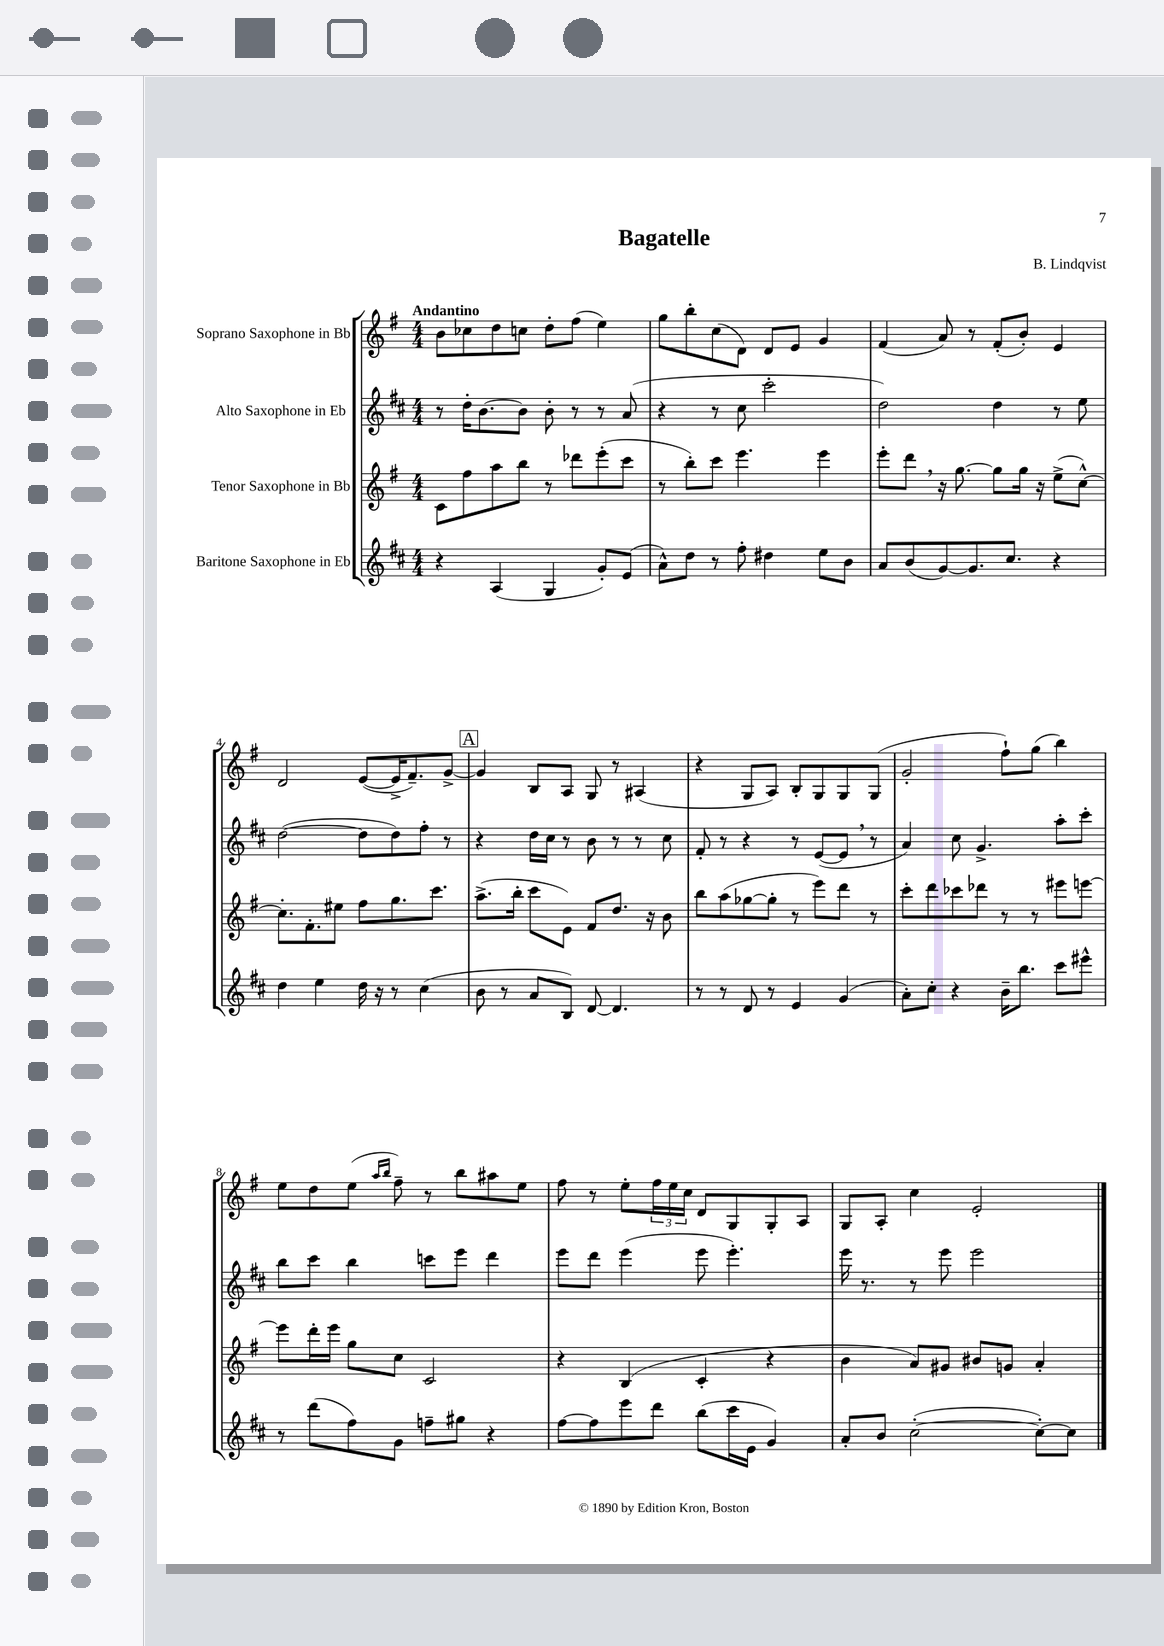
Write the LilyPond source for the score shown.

\header { title = "Bagatelle" composer = "B. Lindqvist" }
<<
\new StaffGroup <<
\new Staff = "s0" \with { instrumentName = "Soprano Saxophone in Bb" } {
    \clef treble \key g \major \numericTimeSignature \time 4/4 \tempo "Andantino"
    b'8 ces''8 d''8 c''8 d''8-. fis''8( e''4) |
    g''8 b''8-. c''8( d'8) d'8 e'8 g'4 |
    fis'4( a'8) r8 fis'8-.( b'8-.) e'4 |
    d'2 e'8~( e'16-> fis'8.--) g'8~-> |
    \mark \markup { \box "A" } g'4 b8 a8 g8 r8 ais4( |
    r4 g8 a8) b8-. g8 g8 g8( |
    g'2-. fis''8-!) g''8( b''4) |
    e''8 d''8 e''8( \grace { a''16 b''16 } fis''8--) r8 b''8 ais''8 e''8 |
    fis''8 r8 e''8-. \tuplet 3/2 { fis''16 e''16 c''16 } d'8 g8 g8-. a8 |
    g8 a8-. c''4 e'2-. \bar "|." |
}
\new Staff = "s1" \with { instrumentName = "Alto Saxophone in Eb" } {
    \clef treble \key d \major \numericTimeSignature \time 4/4
    r8 d''16-. b'8.~ b'8 b'8-. r8 r8 a'8( |
    r4 r8 cis''8 cis'''2-. |
    d''2) d''4 r8 e''8 |
    d''2~( d''8 d''8) fis''8-. r8 |
    \mark \markup { \box "A" } r4 d''16 cis''16 r8 b'8 r8 r8 cis''8 |
    fis'8-. r8 r4 r8 e'8~( e'8 \breathe r8 |
    a'4) cis''8 g'4.-> a''8-. cis'''8-. |
    b''8 cis'''8 b''4 c'''8 e'''8 d'''4 |
    e'''8 d'''8 e'''4( e'''8 e'''4.-.) |
    e'''16 r8. r8 e'''8 e'''2 \bar "|." |
}
\new Staff = "s2" \with { instrumentName = "Tenor Saxophone in Bb" } {
    \clef treble \key g \major \numericTimeSignature \time 4/4
    c'8 fis''8 a''8 b''8 r8 des'''8 e'''8-.( c'''8 |
    r8 b''8-.) c'''8 e'''4. e'''4 |
    e'''8-. d'''8 \breathe r16 g''8.~ g''8 g''16 r16 e''8->( c''8~-^) |
    c''8.-. fis'8.-. eis''8 fis''8 g''8. c'''8. |
    \mark \markup { \box "A" } a''8.->( b''16-. c'''8 e'8) fis'8 d''8. r16 b'8 |
    b''8 a''8( ges''8~ ges''8-. r8 e'''8) d'''8 r8 |
    c'''8-. d'''8 ces'''8 des'''8 r8 r8 eis'''8 e'''8~ |
    e'''8 d'''16-. e'''16 g''8 c''8 c'2 |
    r4 b4( c'4-. r4 |
    b'4 a'8) gis'8 bis'8 g'8 a'4-. \bar "|." |
}
\new Staff = "s3" \with { instrumentName = "Baritone Saxophone in Eb" } {
    \clef treble \key d \major \numericTimeSignature \time 4/4
    r4 a4( g4 g'8-.) e'8( |
    a'8-^) d''8 r8 fis''8-. dis''4 e''8 b'8 |
    a'8 b'8( g'8~) g'8. cis''8. r4 |
    d''4 e''4 d''16 r16 r8 cis''4( |
    \mark \markup { \box "A" } b'8 r8 a'8 b8) d'8~ d'4. |
    r8 r8 d'8 r8 e'4 g'4( |
    a'8-.) cis''8-. r4 b'16-- b''8. cis'''8 eis'''8-^ |
    r8 d'''8( fis''8) g'8 f''8-- gis''8 r4 |
    fis''8~ fis''8 e'''8 d'''8 b''8( cis'''16 e'16 g'4) |
    a'8-. b'8 cis''2~-.( cis''8~-.) cis''8 \bar "|." |
}
>>
>>
